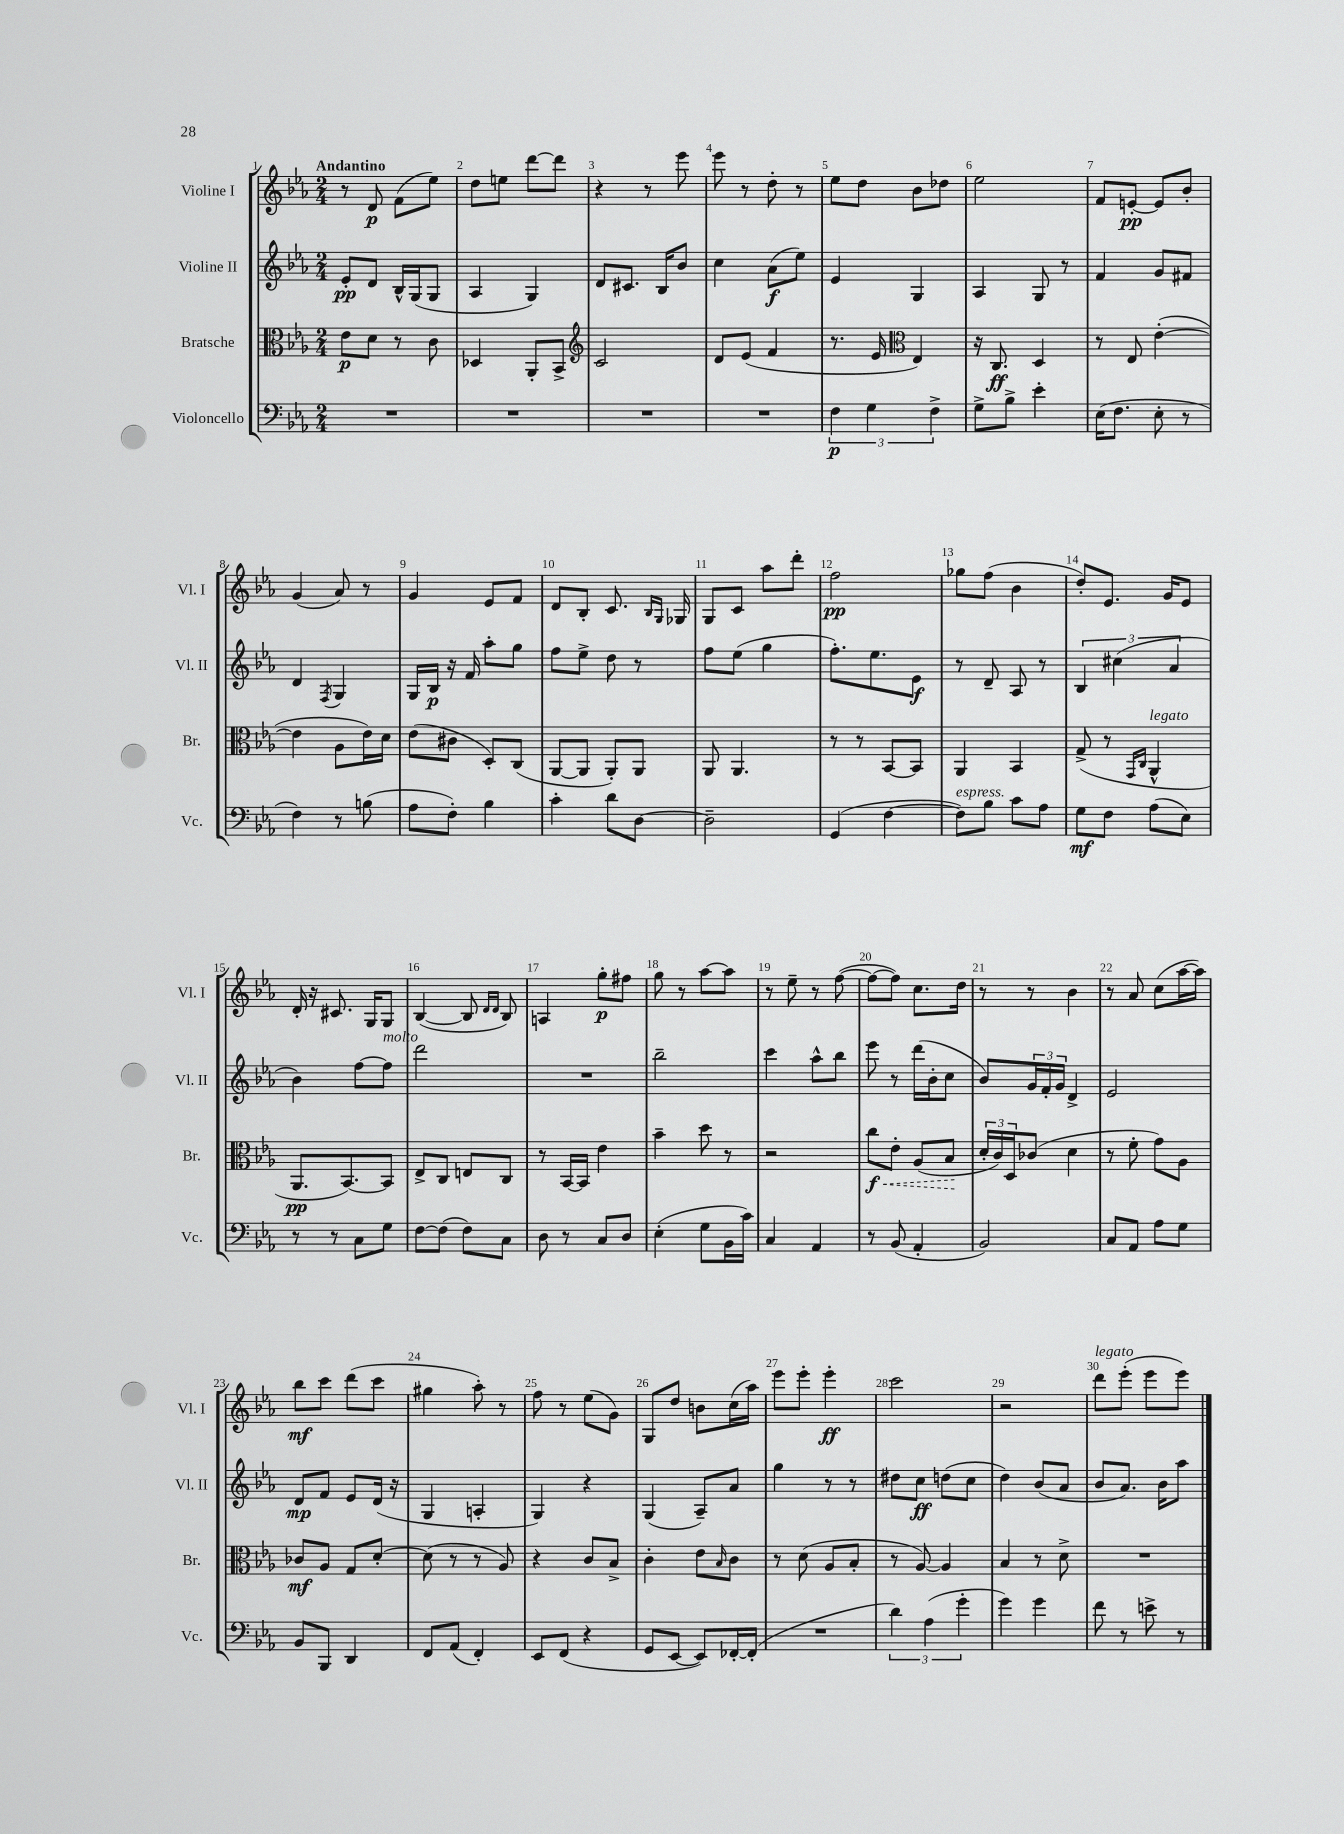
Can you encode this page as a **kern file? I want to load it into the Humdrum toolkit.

**kern	**dynam	**kern	**dynam	**kern	**dynam	**kern	**dynam
*part4	*part4	*part3	*part3	*part2	*part2	*part1	*part1
*staff4	*staff4	*staff3	*staff3	*staff2	*staff2	*staff1	*staff1
*I"Violoncello	*	*I"Bratsche	*	*I"Violine II	*	*I"Violine I	*
*I'Vc.	*	*I'Br.	*	*I'Vl. II	*	*I'Vl. I	*
*clefF4	*	*clefC3	*	*clefG2	*	*clefG2	*
*k[b-e-a-]	*	*k[b-e-a-]	*	*k[b-e-a-]	*	*k[b-e-a-]	*
*M2/4	*	*M2/4	*	*M2/4	*	*M2/4	*
=1	=1	=1	=1	=1	=1	=1	=1
!	!	!	!	!	!	!LO:TX:a:B:t=Andantino	!
2r	.	8e-\L	p	8e-'/L	pp	8r	.
.	.	8d\J	.	8d/J	.	8d/	p
.	.	8r	.	16B-^^/LL	.	(8f\L	.
.	.	.	.	(16G/J	.	.	.
.	.	8c\	.	8G/J	.	8ee-\J)	.
=2	=2	=2	=2	=2	=2	=2	=2
2r	.	4D-X/	.	4A-/	.	8dd\L	.
.	.	.	.	.	.	8een\J	.
.	.	8AA-'/L	.	4G/)	.	[8ddd\L	.
.	.	8BB-^/J	.	.	.	8ddd\J]	.
=3	=3	=3	=3	=3	=3	=3	=3
*	*	*clefG2	*	*	*	*	*
2r	.	2c/	.	8d/L	.	4r	.
.	.	.	.	8.c#X/J	.	.	.
.	.	.	.	.	.	8r	.
.	.	.	.	16B-/KL	.	.	.
.	.	.	.	8b-/J	.	8eee-\	.
=4	=4	=4	=4	=4	=4	=4	=4
2r	.	8d/L	.	4cc\	.	8eee-\	.
.	.	(8e-/J	.	.	.	8r	.
.	.	4f/	.	(8a-\L	f	8dd'\	.
.	.	.	.	8ee-\J)	.	8r	.
=5	=5	=5	=5	=5	=5	=5	=5
6F\	p	8.r	.	4e-/	.	8ee-\L	.
.	.	.	.	.	.	8dd\J	.
6G\	.	.	.	.	.	.	.
.	.	16e-/	.	.	.	.	.
*	*	*clefC3	*	*	*	*	*
.	.	4E-/)	.	4G/	.	8b-\L	.
6F^\	.	.	.	.	.	.	.
.	.	.	.	.	.	8dd-X\J	.
=6	=6	=6	=6	=6	=6	=6	=6
8G^\L	.	16r	.	4A-/	.	2ee-\	.
.	.	8.C/	ff	.	.	.	.
8B-^\J	.	.	.	.	.	.	.
4e-'\	.	4D/	.	8G/	.	.	.
.	.	.	.	8r	.	.	.
=7	=7	=7	=7	=7	=7	=7	=7
(16E-\KL	.	8r	.	4f/	.	8f/L	.
8.F\J	.	.	.	.	.	.	.
.	.	8E-/	.	.	.	[8en'/J	pp
8E-'\	.	([4e-'\	.	8g/L	.	8e/L]	.
8r	.	.	.	8f#X/J	.	8b-'/J	.
!!LO:LB:g=z
=8	=8	=8	=8	=8	=8	=8	=8
4F\)	.	4e-\]	.	4d/	.	(4g/	.
.	.	.	.	8qF/	.	.	.
8r	.	8A-\L	.	4G/	.	8a-/)	.
(8Bn\	.	16e-\L)	.	.	.	8r	.
.	.	16d\JJ	.	.	.	.	.
=9	=9	=9	=9	=9	=9	=9	=9
8A-\L	.	(8e-\L	.	16G/LL	.	4g/	.
.	.	.	.	16B-/JJ	p	.	.
8F'\J)	.	8c#X\J	.	16r	.	.	.
.	.	.	.	16f/	.	.	.
4B-\	.	8D'/L)	.	8aa-'\L	.	8e-/L	.
.	.	(8C/J	.	8gg\J	.	8f/J	.
=10	=10	=10	=10	=10	=10	=10	=10
4c'\	.	[8AA-/L	.	8ff\L	.	8d/L	.
.	.	8AA-/J]	.	8ee-^\J	.	8B-'/J	.
8d\L	.	8AA-'/L)	.	8dd\	.	8.c/	.
[8D\J	.	8AA-/J	.	8r	.	.	.
.	.	.	.	.	.	16qqB-/LL	.
.	.	.	.	.	.	16qqG/JJ	.
.	.	.	.	.	.	16G-X/	.
=11	=11	=11	=11	=11	=11	=11	=11
2D~\]	.	8AA-/	.	8ff\L	.	8G/L	.
.	.	4.AA-/	.	(8ee-\J	.	8c/J	.
.	.	.	.	4gg\	.	8aa-\L	.
.	.	.	.	.	.	8ddd'\J	.
=12	=12	=12	=12	=12	=12	=12	=12
(4GG/	.	8r	.	8.ff'\L)	.	2ff\	pp
.	.	8r	.	.	.	.	.
.	.	.	.	8.ee-\	.	.	.
[4F\	.	[8BB-/L	.	.	.	.	.
.	.	8BB-/J]	.	8e-\J	f	.	.
=13	=13	=13	=13	=13	=13	=13	=13
!LO:TX:a:i:t=espress.	!	!	!	!	!	!	!
8F\L])	.	4AA-/	.	8r	.	8gg-X\L	.
8B-\J	.	.	.	8d~/	.	(8ff\J	.
8c\L	.	4BB-/	.	8A-/	.	4b-\	.
8A-\J	.	.	.	8r	.	.	.
=14	=14	=14	=14	=14	=14	=14	=14
8G\L	mf	(8G^/	.	6B-/	.	8dd'/L)	.
8F\J	.	8r	.	.	.	8.e-/J	.
.	.	.	.	(6cc#X\	.	.	.
.	.	16qqGG/LL	.	.	.	.	.
.	.	16qqC/JJ	.	.	.	.	.
!	!	!LO:TX:a:i:t=legato	!	!	!	!	!
(8A-\L	.	4AA-^^/	.	.	.	.	.
.	.	.	.	.	.	16g/KL	.
.	.	.	.	6a-/	.	.	.
8E-\J)	.	.	.	.	.	8e-/J	.
!!LO:LB:g=z
=15	=15	=15	=15	=15	=15	=15	=15
8r	.	8.AA-/L	pp	4b-\)	.	16d'/	.
.	.	.	.	.	.	16r	.
8r	.	.	.	.	.	8.c#X/	.
.	.	[8.BB-/)	.	.	.	.	.
8C\L	.	.	.	[8ff\L	.	.	.
.	.	.	.	.	.	16G/KL	.
!	!	!	!	!LO:TX:a:i:t=molto	!	!	!
8G\J	.	8BB-/J]	.	8ff\J]	.	8G/J	.
=16	=16	=16	=16	=16	=16	=16	=16
[8F\L	.	8E-^/L	.	2ddd\	.	([4B-/	.
(8F\J]	.	8C/J	.	.	.	.	.
8F\L)	.	8En/L	.	.	.	8B-/]	.
.	.	.	.	.	.	16qqd/LL	.
.	.	.	.	.	.	16qqd/JJ	.
8C\J	.	8C/J	.	.	.	8B-/)	.
=17	=17	=17	=17	=17	=17	=17	=17
8D\	.	8r	.	2r	.	4An/	.
8r	.	[16BB-/LL	.	.	.	.	.
.	.	16BB-/JJ]	.	.	.	.	.
8C/L	.	4e-\	.	.	.	8gg'\L	p
8D/J	.	.	.	.	.	8ff#X\J	.
=18	=18	=18	=18	=18	=18	=18	=18
(4E-'\	.	4b-~\	.	2bb-~\	.	8gg\	.
.	.	.	.	.	.	8r	.
8G\L	.	8dd\	.	.	.	[8aa-\L	.
16BB-\L	.	8r	.	.	.	8aa-\J]	.
16c\JJ)	.	.	.	.	.	.	.
=19	=19	=19	=19	=19	=19	=19	=19
4C/	.	2r	.	4ccc\	.	8r	.
.	.	.	.	.	.	8ee-~\	.
4AA-/	.	.	.	8aa-^^\L	.	8r	.
.	.	.	.	8bb-\J	.	([8ff\	.
=20	=20	=20	=20	=20	=20	=20	=20
!	!	!	!LO:HP:b	!	!	!	!
8r	.	8cc\L	< f	8eee-\	.	8ff\L_	.
(8BB-/	.	8e-'\J	.	8r	.	8ff\J])	.
4AA-'/	.	(8A-/L	.	(16ddd\LL	.	8.cc\L	.
.	.	.	.	16b-'\J	.	.	.
.	.	8B-/J	.	8cc\J	.	.	.
.	.	.	.	.	.	16dd\Jk	.
.	.	.	[	.	.	.	.
=21	=21	=21	=21	=21	=21	=21	=21
2BB-/)	.	24d'/LL	.	8b-/L)	.	8r	.
.	.	24c/)	.	.	.	.	.
.	.	24D/J	.	.	.	.	.
.	.	(8c-X/J	.	24g/L	.	8r	.
.	.	.	.	24f'/	.	.	.
.	.	.	.	24g/JJ	.	.	.
.	.	4d\	.	4d^/	.	4b-\	.
=22	=22	=22	=22	=22	=22	=22	=22
8C/L	.	8r	.	2e-/	.	8r	.
8AA-/J	.	8f'\	.	.	.	8a-/	.
8A-\L	.	8g\L)	.	.	.	(8cc\L	.
8G\J	.	8A-\J	.	.	.	[16aa-\L	.
.	.	.	.	.	.	16aa-\JJ])	.
!!LO:LB:g=z
=23	=23	=23	=23	=23	=23	=23	=23
8BB-/L	.	8c-X/L	mf	8d/L	mp	8bb-\L	mf
8BBB-/J	.	8A-/J	.	8f/J	.	8ccc\J	.
4DD/	.	8G/L	.	8e-/L	.	(8ddd\L	.
.	.	[8d'/J	.	(16d/Jk	.	8ccc\J	.
.	.	.	.	16r	.	.	.
=24	=24	=24	=24	=24	=24	=24	=24
8FF/L	.	(8d\]	.	4G/	.	4gg#X\	.
(8AA-/J	.	8r	.	.	.	.	.
4FF'/)	.	8r	.	4An'/	.	8aa-'\)	.
.	.	8A-/)	.	.	.	8r	.
=25	=25	=25	=25	=25	=25	=25	=25
8EE-/L	.	4r	.	4G/)	.	8ff\	.
(8FF/J	.	.	.	.	.	8r	.
4r	.	8c/L	.	4r	.	(8ee-\L	.
.	.	8B-^/J	.	.	.	8g\J)	.
=26	=26	=26	=26	=26	=26	=26	=26
8GG/L	.	4c'\	.	(4G/	.	8G/L	.
[8EE-/J	.	.	.	.	.	8dd/J	.
8EE-/L])	.	8e-\L	.	8A-~/L)	.	8bn\L	.
.	.	16qqB-/	.	.	.	.	.
[16FF-X'/L	.	8c\J	.	8a-/J	.	(16cc\L	.
(16FF-'/JJ]	.	.	.	.	.	16aa-\JJ)	.
=27	=27	=27	=27	=27	=27	=27	=27
2r	.	8r	.	4gg\	.	8eee-\L	.
.	.	(8d\	.	.	.	8eee-'\J	.
.	.	8A-/L	.	8r	.	4eee-'\	ff
.	.	8B-'/J	.	8r	.	.	.
=28	=28	=28	=28	=28	=28	=28	=28
6d\)	.	8r	.	8dd#X\L	.	2ccc\	.
.	.	[8A-/)	.	8cc\J	ff	.	.
(6A-\	.	.	.	.	.	.	.
.	.	4A-/]	.	(8ddn\L	.	.	.
6g'\	.	.	.	.	.	.	.
.	.	.	.	8cc\J	.	.	.
=29	=29	=29	=29	=29	=29	=29	=29
4g\)	.	4B-/	.	4dd\)	.	2r	.
4g\	.	8r	.	(8b-/L	.	.	.
.	.	8d^\	.	8a-/J	.	.	.
=30	=30	=30	=30	=30	=30	=30	=30
!	!	!	!	!	!	!LO:TX:a:i:t=legato	!
8f\	.	2r	.	8b-/L	.	8ddd\L	.
8r	.	.	.	8.a-/J)	.	(8eee-'\J	.
8en^\	.	.	.	.	.	8eee-\L	.
.	.	.	.	16b-\KL	.	.	.
8r	.	.	.	8aa-\J	.	8eee-\J)	.
==	==	==	==	==	==	==	==
*-	*-	*-	*-	*-	*-	*-	*-
